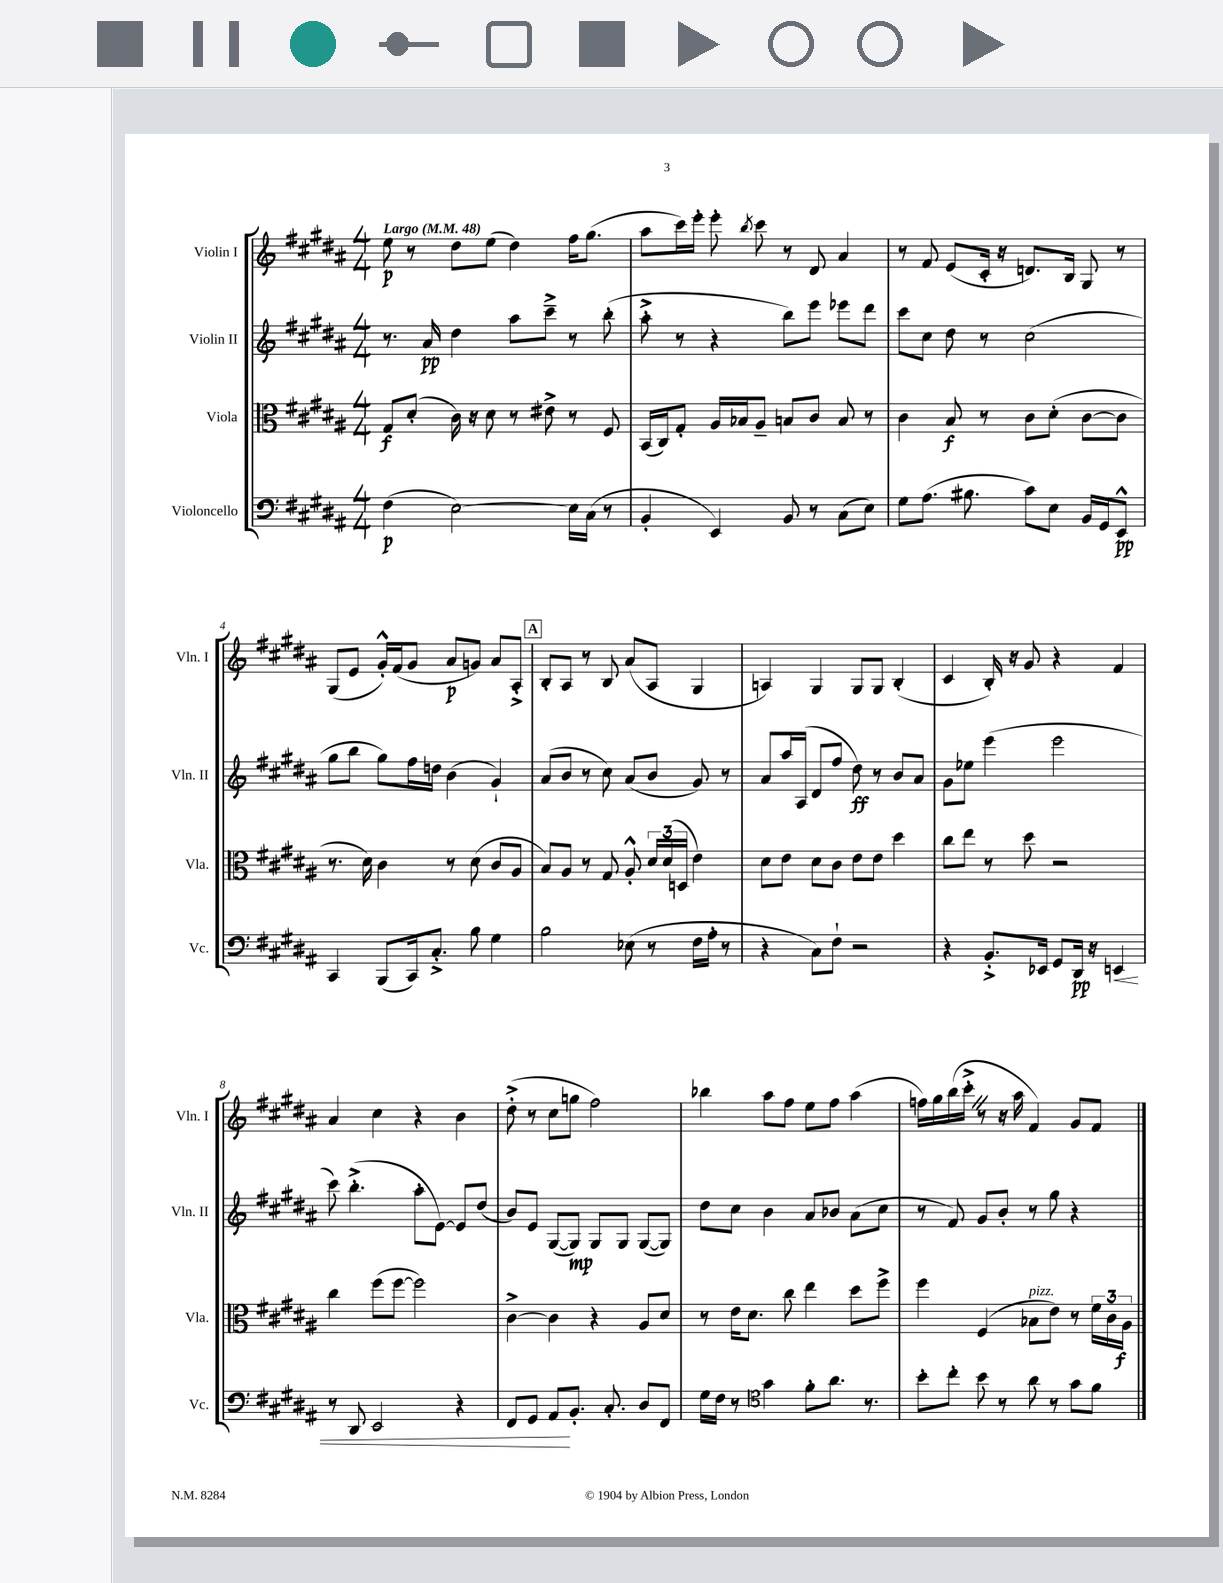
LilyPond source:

<<
\new StaffGroup <<
\new Staff = "s0" \with { instrumentName = "Violin I" shortInstrumentName = "Vln. I" } {
    \clef treble \key b \major \numericTimeSignature \time 4/4 \tempo "Largo" 4 = 48
    \autoBeamOff e''8\p r8 dis''8[ e''8]( dis''4) fis''16[ gis''8.]( |
    ais''8[ cis'''16) e'''16]-. e'''8-. \acciaccatura { b''8 } cis'''8 r8 dis'8 ais'4 |
    r8 fis'8 e'8[( cis'16]-. r16 d'8.[) b16] gis8 r8 |
    gis8[( e'8] gis'16[-.-^) fis'16( gis'8] ais'8[\p g'8]) ais'8[ ais8]-.-> |
    \mark \markup { \box "A" } b8[-. ais8] r8 b8 ais'8[( ais8] gis4 |
    a4) gis4 gis8[ gis8] b4-.( |
    cis'4 b16-.) r16 gis'8 r4 fis'4 |
    ais'4 cis''4 r4 b'4 |
    dis''8-.->( r8 cis''8[ g''8] fis''2) |
    bes''4 ais''8[ fis''8] e''8[ fis''8] ais''4( |
    f''16[) gis''16 b''16( cis'''16]-.-> \once \override BreathingSign.text = \markup { \musicglyph "scripts.caesura.straight" } \breathe r8 r16 ais''16 fis'4) gis'8[ fis'8] \bar "|." |
}
\new Staff = "s1" \with { instrumentName = "Violin II" shortInstrumentName = "Vln. II" } {
    \clef treble \key b \major \numericTimeSignature \time 4/4
    \autoBeamOff r8. ais'16\pp dis''4 ais''8[ cis'''8]---> r8 b''8-.( |
    ais''8-.-> r8 r4 b''8[) e'''8] ees'''8[ dis'''8] |
    cis'''8[ cis''8] dis''8 r8 cis''2( |
    gis''8[ b''8] gis''8[) fis''16 d''16] b'4( gis'4-!) |
    \mark \markup { \box "A" } ais'8[( b'8] r8 cis''8) ais'8[( b'8] gis'8) r8 |
    ais'8[ ais''16 ais16]( dis'8[ fis''8] dis''8\ff) r8 b'8[ ais'8] |
    gis'8[ ees''8] e'''4( e'''2 |
    cis'''8) b''4.-.->( ais''8[-. e'8]~) e'8[ dis''8]( |
    b'8[) e'8] gis8[~( gis8]\mp) gis8[ gis8] gis8[~( gis8]) |
    dis''8[ cis''8] b'4 ais'8[ bes'8] ais'8[( cis''8] |
    r8 fis'8) gis'8[ b'8]-. r8 gis''8 r4 \bar "|." |
}
\new Staff = "s2" \with { instrumentName = "Viola" shortInstrumentName = "Vla." } {
    \clef alto \key b \major \numericTimeSignature \time 4/4
    \autoBeamOff gis8[\f dis'8]-.( cis'16) r16 dis'8 r8 eis'8-> r8 fis8 |
    b,16[( cis16) gis8]-. ais16[ bes16 ais8]-- b8[ cis'8] b8 r8 |
    cis'4 b8\f r8 cis'8[ dis'8]-.( cis'8[~ cis'8] |
    r8. dis'16) cis'4 r8 dis'8( cis'8[ ais8] |
    \mark \markup { \box "A" } b8[) ais8] r8 gis8 ais8-.-^ \tuplet 3/2 { dis'16[ dis'16( d16] } e'4) |
    dis'8[ e'8] dis'8[ cis'8] e'8[ e'8] dis''4 |
    cis''8[ e''8] r8 dis''8 r2 |
    cis''4 fis''8[( fis''8]~ fis''2) |
    cis'4~-> cis'4 r4 ais8[ dis'8] |
    r8 e'16[ dis'8.] cis''8 e''4 dis''8[ fis''8]-> |
    fis''4 fis4( bes8[^\markup { \italic "pizz." } e'8]) r8 \tuplet 3/2 { fis'16[ cis'16 ais16]\f } \bar "|." |
}
\new Staff = "s3" \with { instrumentName = "Violoncello" shortInstrumentName = "Vc." } {
    \clef bass \key b \major \numericTimeSignature \time 4/4
    \autoBeamOff fis4\p( e2~) e16[ cis16]( r8 |
    b,4-. e,4) b,8 r8 cis8[( e8]) |
    gis8[ ais8.]( bis8. cis'8[) e8] b,16[ gis,16 e,8]-^\pp |
    cis,4 b,,8[( cis,16) cis8.]-.-> b8 gis4 |
    \mark \markup { \box "A" } b2 ees8( r8 fis16[ ais16]-. r8 |
    r4 cis8[) fis8]-! r2 |
    r4 b,8.[-.-> ees,16] gis,8[ dis,16]\pp r16 e,4\< |
    r8 dis,8 e,2 r4 |
    fis,8[ gis,8] ais,8[\! b,8.]-. cis8.-. dis8[ fis,8] |
    gis16[ fis16] r8 \clef tenor gis'4 fis'8[-. ais'8.] r8. |
    b'8[-. cis''8]-. b'8 r8 ais'8 r8 gis'8[ fis'8] \bar "|." |
}
>>
>>
